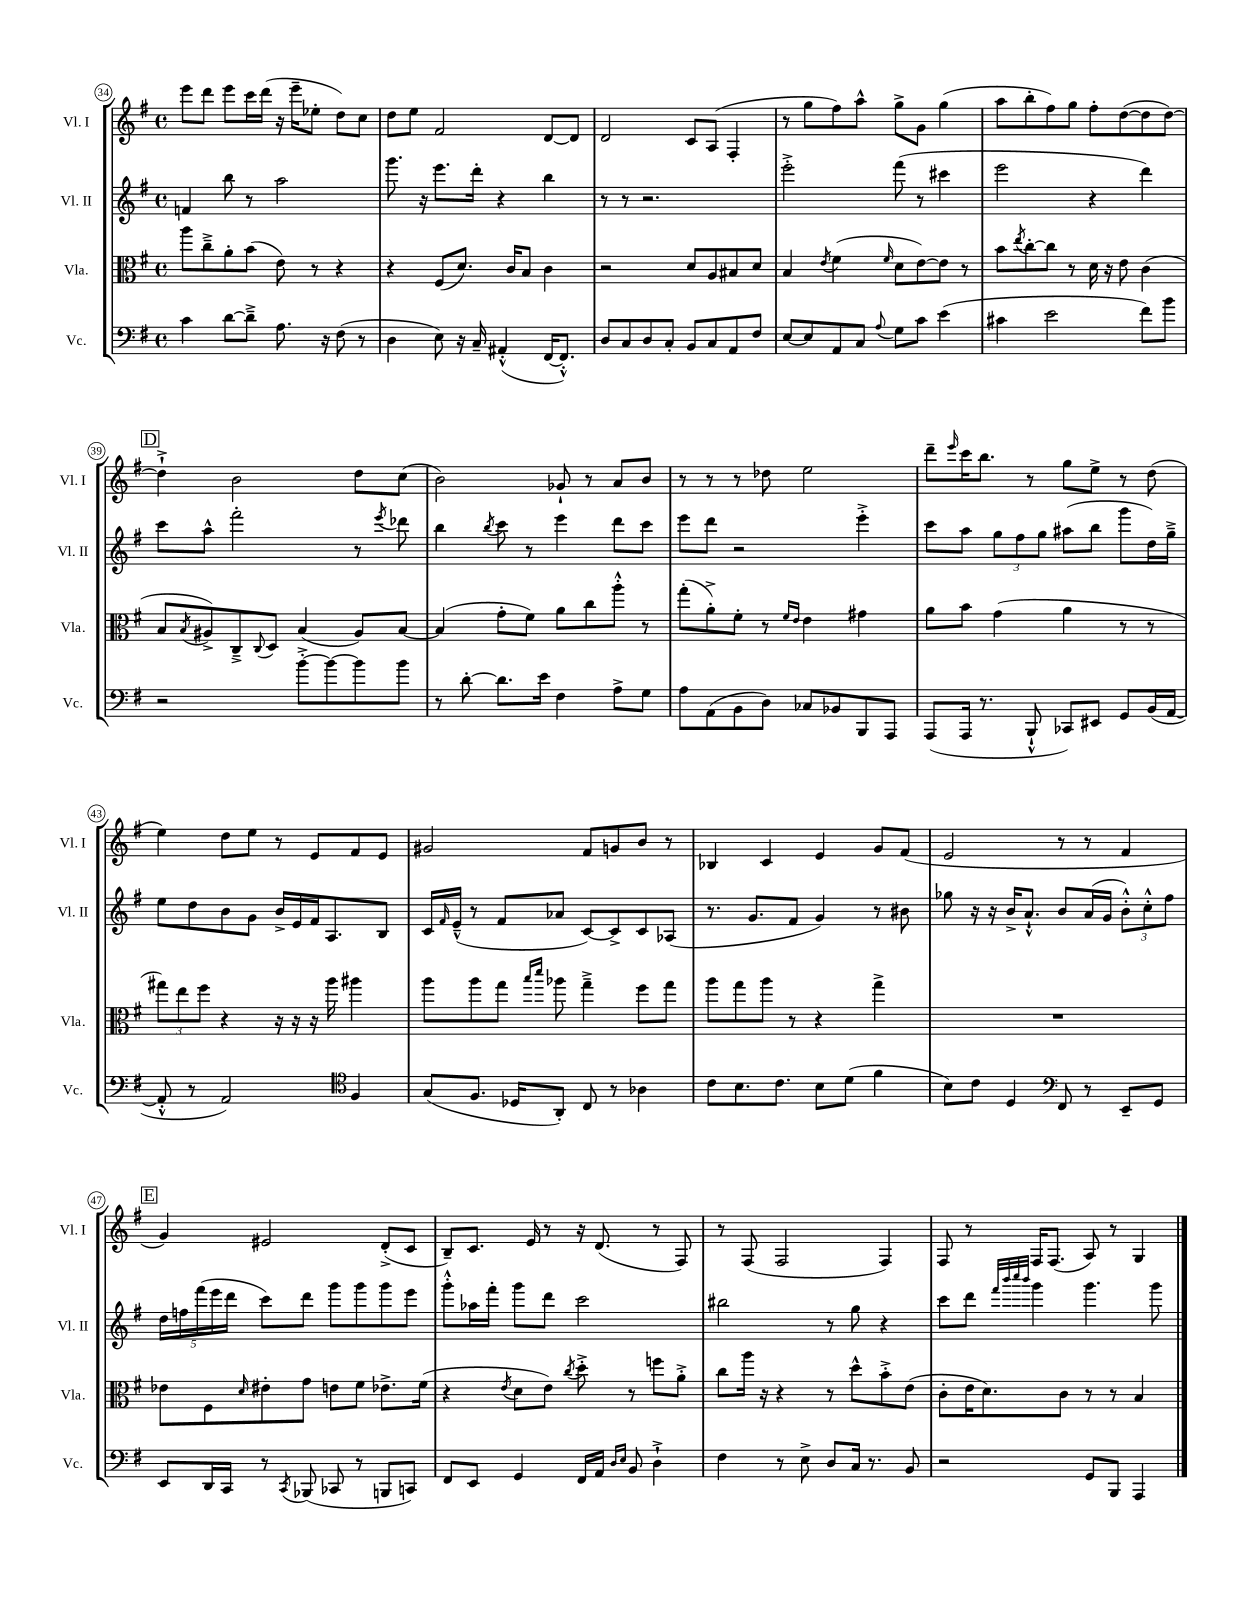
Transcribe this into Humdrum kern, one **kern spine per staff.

**kern	**kern	**kern	**kern
*staff4	*staff3	*staff2	*staff1
*clefF4	*clefC3	*clefG2	*clefG2
*k[f#]	*k[f#]	*k[f#]	*k[f#]
*M4/4	*M4/4	*M4/4	*M4/4
*met(c)	*met(c)	*met(c)	*met(c)
4c	8aa	4f	8eee
.	8cc~^	.	8ddd
[8d	8a'	8bb	8eee
8d~^]	(8b	8r	16ccc
.	.	.	(16ddd
8.A	8e)	2aa	16r
.	.	.	16eee~
.	8r	.	8ee-'
16r	.	.	.
(8F#	4r	.	8dd)
8r	.	.	8cc
=	=	=	=
4D	4r	8.ggg	8dd
.	.	.	8ee
.	.	16r	.
8E)	(8F#	8.eee	2f#
16r	8.d)	.	.
16C~	.	16ddd'	.
(4AA#'^^	.	4r	.
.	16c	.	.
.	8B	.	.
[16FF#	4c	4bb	[8d
8.FF#'^^])	.	.	.
.	.	.	8d]
=	=	=	=
8D	2r	8r	2d
8C	.	8r	.
8D	.	2.r	.
8C'	.	.	.
8BB	8d	.	8c
8C	8A	.	(8A
8AA	8B#	.	4F#'
8F#	8d	.	.
=	=	=	=
[8E	4B	2eee'^	8r
8E]	.	.	8gg
.	8qe	.	.
8AA	(4f#	.	8ff#)
8C	.	.	8aa^^
8qqA	16qqf#	.	.
8G	8d	(8fff#	8gg^
8c	[8e)	8r	8g
(4e	8e]	4ccc#	(4gg
.	8r	.	.
=	=	=	=
4c#	8b	2eee	8aa
.	8qee	.	.
.	[8cc'	.	8bb'
2e	8cc]	.	8ff#)
.	8r	.	8gg
.	16d	4r	8ff#'
.	16r	.	.
.	8e	.	([8dd
8f#)	(4c	4ddd)	8dd]
8b	.	.	[8dd)
=	=	=	=
2r	8B	8ccc	4dd`^]
.	8qB	.	.
.	8A#^)	8aa^^	.
.	8C~^	2fff#'	2b
.	8qqC	.	.
.	8D	.	.
[8b'^	(4B	.	.
8b_	.	.	.
8b]	8A#)	8r	8dd
.	.	8qeee	.
8b	[8B	8ddd-	(8cc
=	=	=	=
8r	(4B]	4bb	2b)
[8d'	.	.	.
.	.	8qbb	.
8.d]	8g'	8ccc	.
.	8f#)	8r	.
16e	.	.	.
4F#	8a	4eee	8g-`
.	8cc	.	8r
8A^	8aa'^^	8ddd	8a
8G	8r	8ccc	8b
=	=	=	=
8A	(8gg'	8eee	8r
(8AA	8a'^)	8ddd	8r
8BB	8f#'	2r	8r
8D)	8r	.	8dd-
.	16qqf#	.	.
.	16qqe	.	.
8C-	4e	.	2ee
8BB-	.	.	.
8BBB	4g#	4eee'^	.
8AAA	.	.	.
=	=	=	=
(8AAA	8a	8ccc	8ddd~
.	.	.	16qqeee
16AAA	8b	8aa	16ccc
8.r	.	.	8.bb
.	(4g	12gg	.
.	.	12ff#	.
8BBB`^^	.	.	8r
.	.	12gg	.
8CC-)	4a	(8aa#	8gg
8EE#	.	8bb	8ee^
8GG	8r	8ggg	8r
(16BB	8r	16dd)	(8dd
[16AA	.	16gg~^	.
=	=	=	=
8AA'^^]	12gg#)	8ee	4ee)
.	12ee	.	.
8r	.	8dd	.
.	12ff#	.	.
2AA)	4r	8b	8dd
.	.	8g	8ee
.	16r	16b^	8r
.	16r	16e	.
.	16r	16f#	8e
.	16aa	8.A	.
*clefC4	*	*	*
4F#	4aa#	.	8f#
.	.	8B	8e
=	=	=	=
(8G	8aa	16c	2g#
.	.	16qqf#	.
.	.	(16e~^^	.
8.F#	8aa	8r	.
.	8gg	8f#	.
16D-	.	.	.
.	16qqbb	.	.
.	16qqddd	.	.
8AA')	8aa-	8a-	.
8C	4gg~^	[8c)	8f#
8r	.	8c^]	8g
4A-	8ff#	8c	8b
.	8gg	(8A-	8r
=	=	=	=
8c	8aa	8.r	4B-
8.B	8gg	.	.
.	.	8.g	.
.	8aa	.	4c
8.c	.	.	.
.	8r	8f#	.
8B	4r	4g)	4e
(8d	.	.	.
4f#	4gg^	8r	8g
.	.	8b#	(8f#
=	=	=	=
8B)	1r	8gg-	2e
8c	.	16r	.
.	.	16r	.
4D	.	16b^	.
.	.	8.a`^^	.
*clefF4	*	*	*
8FF#	.	8b	8r
8r	.	(16a	8r
.	.	16g	.
8EE~	.	12b'^^)	4f#
.	.	12cc'^^	.
8GG	.	.	.
.	.	12ff#	.
=	=	=	=
8EE	8e-	20dd	4g)
.	.	20ff	.
.	.	(20fff#	.
16DD	8F#	.	.
.	.	20eee	.
16CC	.	.	.
.	.	20ddd	.
.	16qqd	.	.
8r	8e#'	8ccc)	2e#
8qCC	.	.	.
(8BBB-	8g	8ddd	.
8CC-	8e	8ggg	.
8r	8f#	8ggg	.
8BBB	8.e-^	8ggg	(8d'^
8CC)	.	8eee	8c
.	(16f#	.	.
=	=	=	=
8FF#	4r	8ggg'^^	8B~)
8EE	.	16aa-	8.c
.	.	16fff#'	.
.	8qe	.	.
4GG	8d	8ggg	.
.	.	.	16e
.	8e)	8ddd	8r
.	8qcc	.	.
16FF#	8dd'^	2ccc	16r
16AA	.	.	(8.d
16qqD	.	.	.
16qqE	.	.	.
8BB	8r	.	.
4D`^	8ff	.	8r
.	8a'^	.	8F#)
=	=	=	=
4F#	8cc	2bb#	8r
.	16aa	.	(8F#
.	16r	.	.
8r	4r	.	2F#
8E^	.	.	.
8D	8r	8r	.
16C	8dd^^	8gg	.
8.r	.	.	.
.	8b'^	4r	4F#)
8BB	(8e	.	.
=	=	=	=
2r	8c'	8ccc	8F#
.	16e	8ddd	8r
.	8.d)	.	.
.	.	32qqfff#	.
.	.	32qqbbb	.
.	.	32qqcccc	.
.	.	32qqbbb	.
.	.	4ggg	16F#
.	.	.	(8.F#
.	8c	.	.
8GG	8r	4.ggg	8A)
8BBB	8r	.	8r
4AAA	4B	.	4G
.	.	8ggg	.
==	==	==	==
*-	*-	*-	*-
